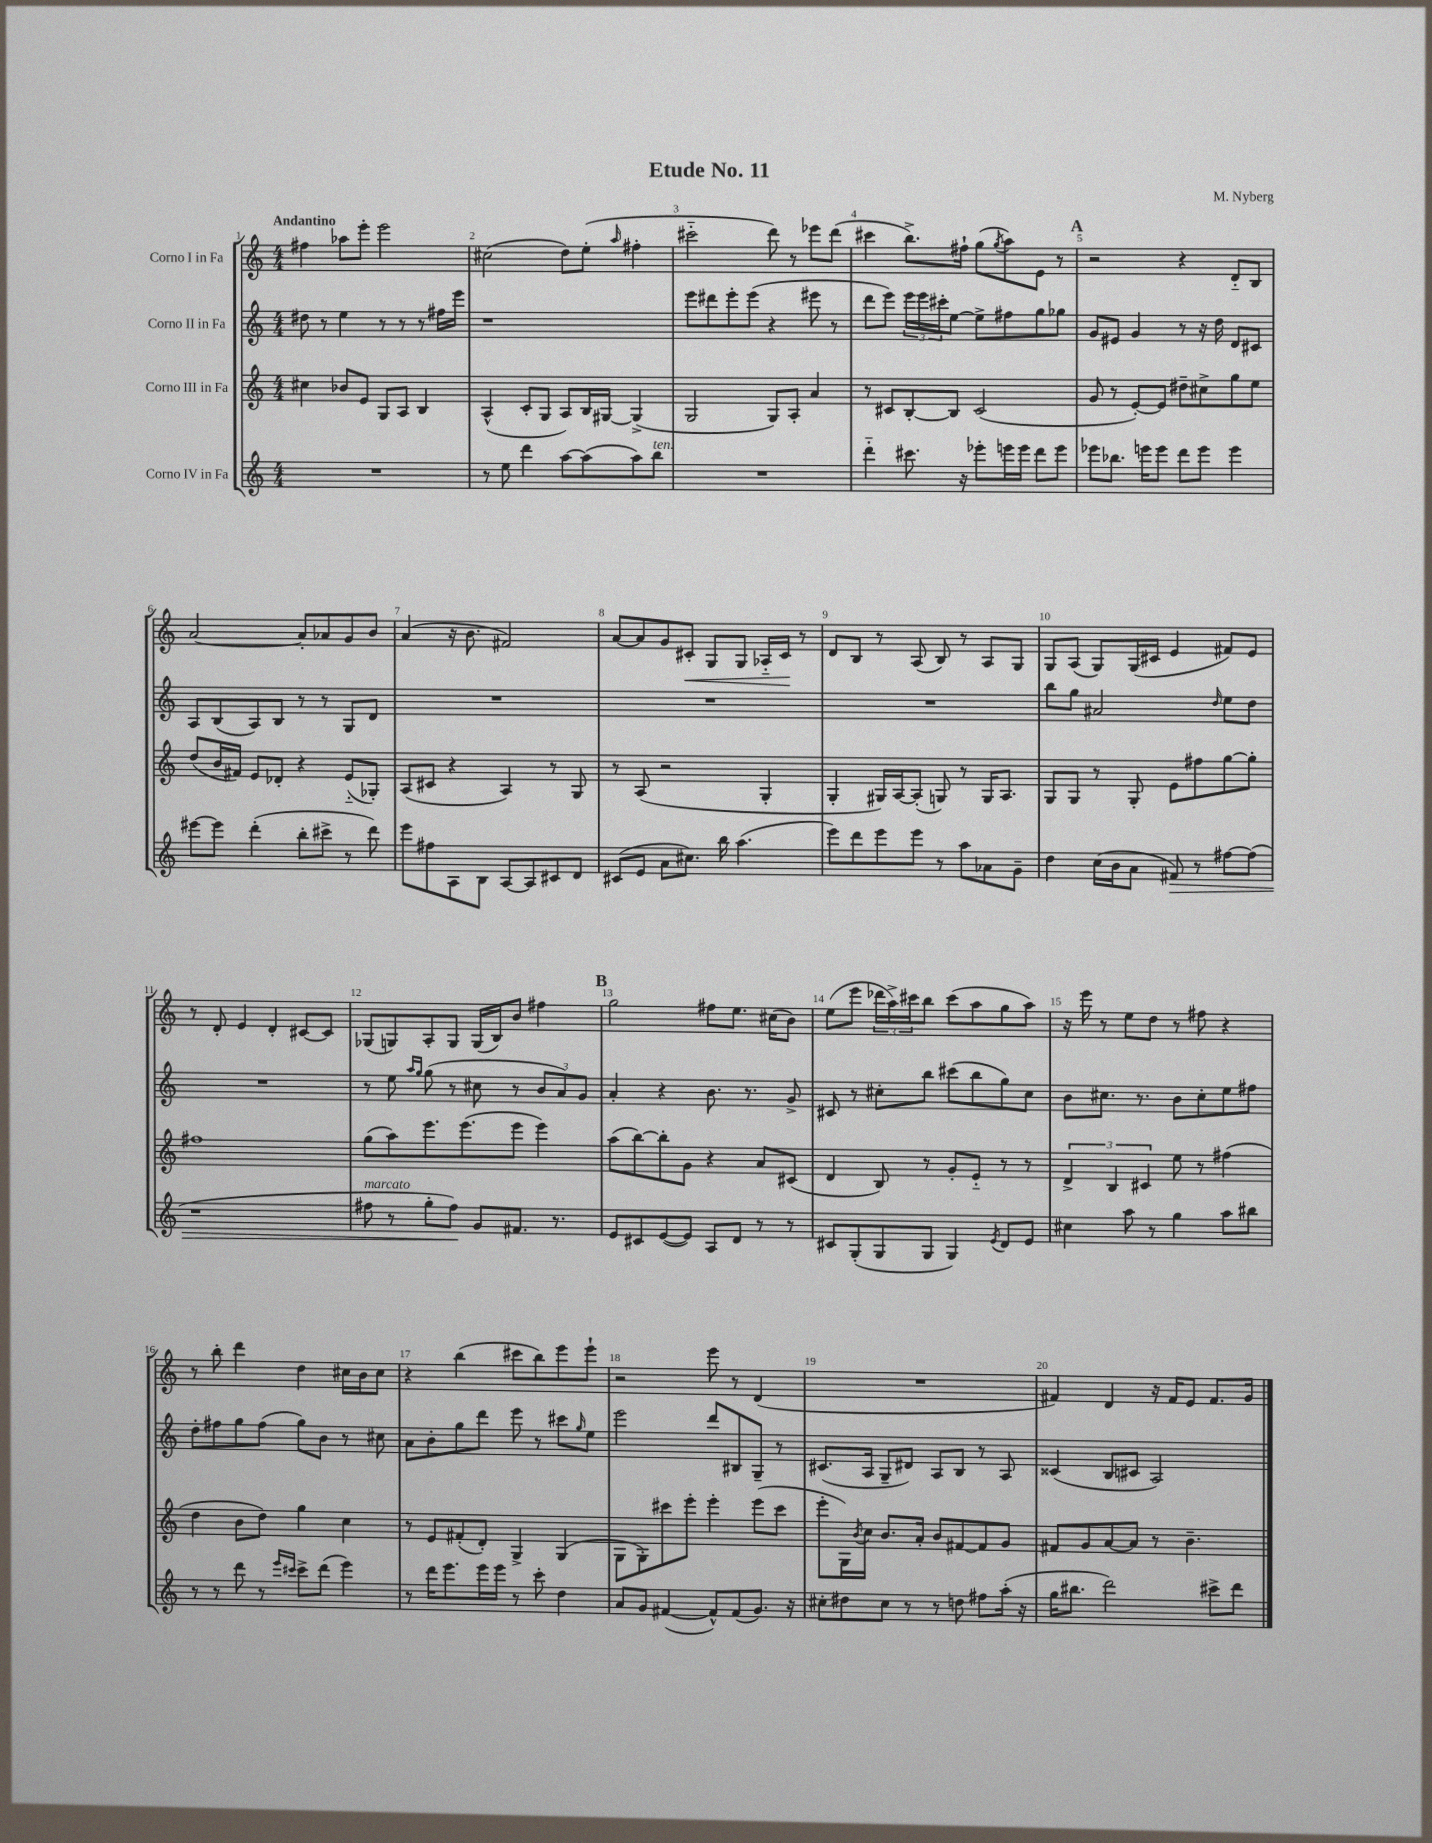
\header { title = "Etude No. 11" composer = "M. Nyberg" }
<<
\new StaffGroup <<
\new Staff = "s0" \with { instrumentName = "Corno I in Fa" } {
    \clef treble \key c \major \numericTimeSignature \time 4/4 \tempo "Andantino"
    fis''4 aes''8 e'''8-. e'''2 |
    cis''2( d''8) e''8-.( \grace { a''16 } fis''4-. |
    cis'''2-_ d'''8) r8 ees'''8 d'''8( |
    cis'''4 b''8.->) fis''16-! g''8( \acciaccatura { g''8 } a''8) e'8 r8 |
    \mark \markup { \bold "A" } r2 r4 d'8-_ b8 |
    a'2~ a'8-. aes'8 g'8 b'8 |
    a'4( r16 b'8. fis'2) |
    a'8~ a'8 g'8 cis'8-.\< g8 g8 aes16-_ cis'16\! r8 |
    d'8 b8 r8 a8( b8) r8 a8 g8 |
    g8 a8( g8) g16( cis'16 e'4 fis'8) e'8 |
    r8 d'8-. e'4 d'4-. cis'8~ cis'8 |
    ges8( g8) a8-. g8 g16( b16) b'8 fis''4 |
    \mark \markup { \bold "B" } g''2 fis''8 e''8. cis''16( b'8) |
    e''8( e'''8 \tuplet 3/2 { des'''16 a''16->) cis'''16 } b''8 cis'''8( a''8 g''8 a''8) |
    r16 e'''16 r8 e''8 d''8 r8 fis''8 r4 |
    r8 b''8-. d'''4 d''4 cis''16 b'16 cis''8 |
    r4 b''4( cis'''8 b''8) e'''8 e'''8-! |
    r2 e'''8 r8 d'4( |
    R1 |
    fis'4) d'4 r16 fis'16 e'8 fis'8. g'16 \bar "|." |
}
\new Staff = "s1" \with { instrumentName = "Corno II in Fa" } {
    \clef treble \key c \major \numericTimeSignature \time 4/4
    dis''8 r8 e''4 r8 r8 r8 fis''16 e'''16 |
    r1 |
    e'''8 dis'''8 e'''8-. e'''8( r4 eis'''8 r8 |
    d'''8 e'''8) \tuplet 3/2 { e'''16 e'''16 cis'''16-. } e''8~ e''8-> fis''8 g''8 ges''8 |
    \mark \markup { \bold "A" } g'8 eis'8 g'4 r8 r16 d''16 d'8 cis'8 |
    a8 b8( a8) b8 r8 r8 g8 d'8 |
    R1 |
    R1 |
    R1 |
    b''8 g''8 ais'2 \grace { d''16 } e''8 d''8 |
    R1 |
    r8 e''8 \grace { a''16 g''16 } g''8( r8 cis''8 r8 \tuplet 3/2 { b'8 a'8) g'8 } |
    \mark \markup { \bold "B" } a'4-. r4 b'8. r8. g'8-> |
    cis'8 r8 cis''8-. b''8 cis'''8( b''8 g''8) cis''8 |
    b'8 cis''8. r8. b'8 cis''8-. e''8 fis''8 |
    d''8-. fis''8 g''8 fis''8( g''8) b'8 r8 cis''8 |
    a'8 b'8-. g''8 d'''8 e'''8 r8 cis'''8 \grace { g''16 } e''8 |
    e'''2 d'''8 bis8 g8-- r8 |
    cis'8.( a16 g8-- dis'8) a8 b8 r8 a8 |
    cisis'4( b8 cis'8 a2) \bar "|." |
}
\new Staff = "s2" \with { instrumentName = "Corno III in Fa" } {
    \clef treble \key c \major \numericTimeSignature \time 4/4
    cis''4 bes'8 e'8 g8 a8 b4 |
    a4-^( c'8-. g8 a8) b16 gis16~ gis4->( |
    g2 g8) a8-. a'4 |
    r8 cis'8 b8~-. b8 cis'2( |
    \mark \markup { \bold "A" } g'8 r8 e'8~-.) e'8 dis''8-- cis''8-> g''8 e''8 |
    d''8( b'16 fis'16) e'8 des'8-. r4 e'8-_( ges8-.) |
    a8( cis'8 r4 a4) r8 g8 |
    r8 a8( r2 g4-. |
    g4-. gis16) a16~ a8-.( g8) r8 g16 a8. |
    g8 g8 r8 g8-. e'8 fis''8 g''8~ g''8-. |
    fis''1 |
    g''8( a''8) e'''8. e'''8.( e'''8 e'''4) |
    \mark \markup { \bold "B" } a''8( b''8~) b''8-. g'8 r4 a'8 cis'8( |
    d'4 b8) r8 g'8-. e'8-_ r8 r8 |
    \tuplet 3/2 { d'4-> b4 cis'4 } e''8 r8 fis''4( |
    d''4 b'8 d''8) g''4 c''4 |
    r8 e'8 fis'8-.( d'8-.) g4-> g4( |
    g8 g8-.) cis'''8 e'''8-. e'''4-. e'''8( cis'''8 |
    e'''8-. g16) \acciaccatura { b'8 } c''16 b'8. a'16-. b'8 fis'8~ fis'8 g'8 |
    fis'8 g'8 a'8~ a'8 r8 b'4.-- \bar "|." |
}
\new Staff = "s3" \with { instrumentName = "Corno IV in Fa" } {
    \clef treble \key c \major \numericTimeSignature \time 4/4
    R1 |
    r8 e''8 d'''4 a''8~ a''8( a''8) b''8^\markup { \italic "ten." } |
    R1 |
    d'''4-_ cis'''8. r16 ees'''8-. e'''16 e'''16 d'''8 e'''8 |
    \mark \markup { \bold "A" } ees'''8 bes''8. e'''16 e'''8 d'''8 e'''8 e'''4 |
    eis'''8~ eis'''8 d'''4-.( b''8-. cis'''8-> r8 d'''8) |
    e'''8 fis''8 a8 b8 a8~ a8 cis'8 d'8 |
    cis'8( e'8 a'8 cis''8.) b''16 a''4.( |
    e'''8) d'''8 e'''8 e'''8 r8 a''8 aes'8 g'8-- |
    d''4 c''16( b'16 a'8 fis'8\>) r8 fis''8~ fis''8( |
    r1 |
    fis''8^\markup { \italic "marcato" } r8 g''8-. fis''8\!) g'8 fis'8. r8. |
    \mark \markup { \bold "B" } e'8 cis'8 e'8~( e'8) a8 d'8 r8 r8 |
    cis'8 g8-.( g8 g8 g4) \acciaccatura { e'8 } d'8 e'8 |
    cis''4 a''8 r8 g''4 a''8 bis''8 |
    r8 r8 d'''8 r8 \grace { e'''16 cis'''16 } cis'''8-> d'''8( e'''4) |
    r8 d'''16 e'''8. e'''16 e'''16 r8 c'''8-. d''4 |
    a'8 g'8 fis'4~( fis'8-^) fis'8( g'8.) r16 |
    cis''8-. dis''8 cis''8 r8 r8 d''8 fis''8 a''16-.( r16 |
    g''16 bis''8. d'''2) cis'''8-> d'''8 \bar "|." |
}
>>
>>
\layout { \context { \Score \override BarNumber.break-visibility = ##(#f #t #t) barNumberVisibility = #all-bar-numbers-visible } }
